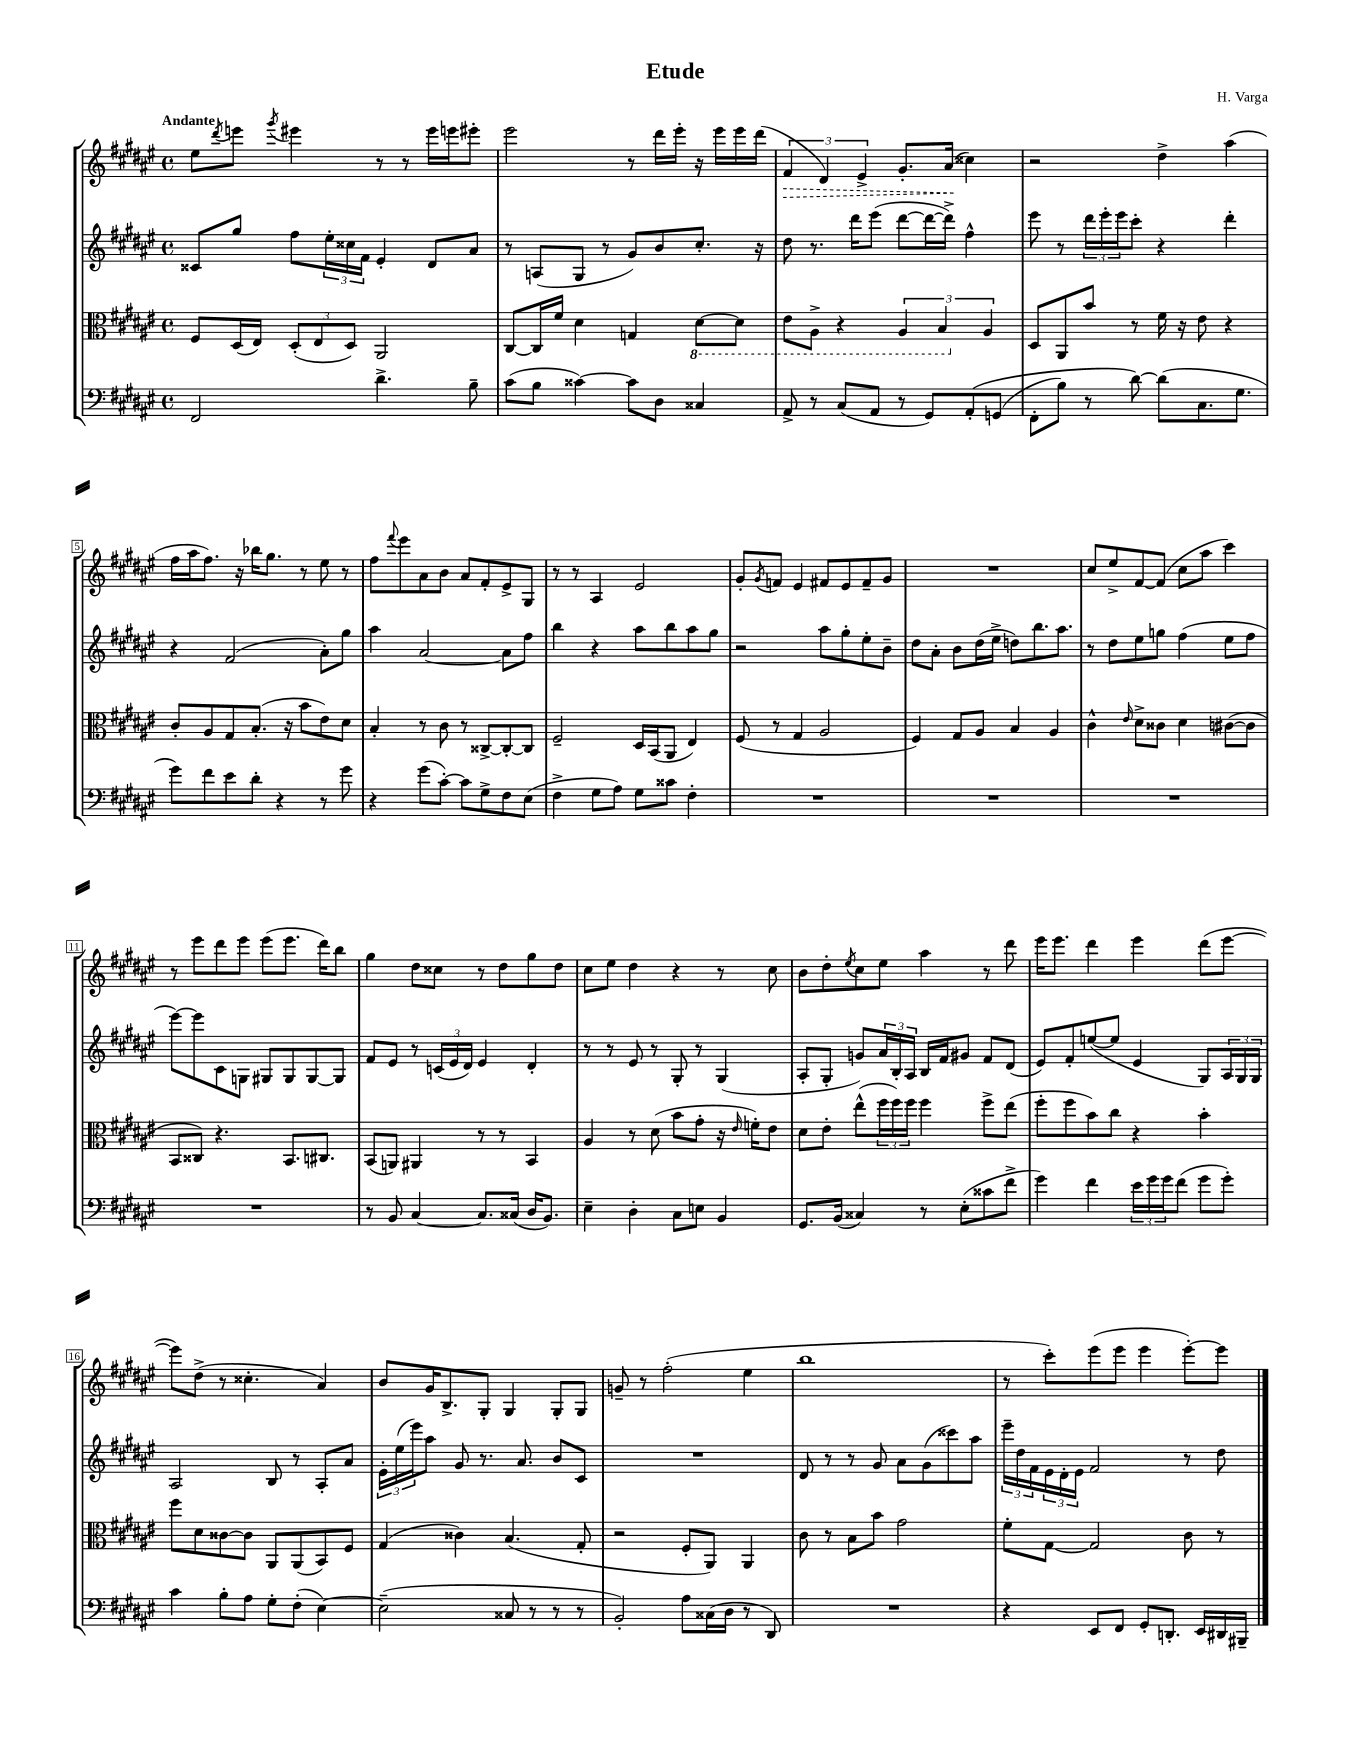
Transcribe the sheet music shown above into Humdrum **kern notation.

**kern	**kern	**kern	**kern
*staff4	*staff3	*staff2	*staff1
*clefF4	*clefC3	*clefG2	*clefG2
*k[f#c#g#d#a#e#]	*k[f#c#g#d#a#e#]	*k[f#c#g#d#a#e#]	*k[f#c#g#d#a#e#]
*M4/4	*M4/4	*M4/4	*M4/4
*met(c)	*met(c)	*met(c)	*met(c)
2FF#/	8F#/L	8c##/L	8ee#\L
.	.	.	8qddd#/
.	(16D#/L	8gg#/J	8eee\J
.	16E#/JJ)	.	.
.	.	.	8qggg#/
.	(12D#'/L	8ff#\L	4eee#\
.	12E#/	.	.
.	.	24ee#'\L	.
.	12D#/J)	24cc##\	.
.	.	24f#\JJ	.
4.d#^\	2AA#/	4e#'/	8r
.	.	.	8r
.	.	8d#/L	16eee#\LL
.	.	.	16eee\J
8B~\	.	8a#/J	8eee#'\J
=	=	=	=
(8c#\L	[8C#/L	8r	2eee#\
8B\J	16C#/]L	(8A/L	.
.	16f#/JJ	.	.
[4c##\)	4d#\	8G#/J	.
.	.	8r	.
8c##\]L	4G/	8g#/L)	8r
8D#\J	.	8b/	16ddd#\LL
.	.	.	16eee#'\JJ
4C##/	[8D#\L	8.cc#'/J	16r
.	.	.	16eee#\LL
.	8D#\]J	.	16eee#\
.	.	16r	(16ddd#\JJ
=	=	=	=
8AA#^/	8E#\L	8dd#\	6f#/
8r	8AA#^\J	8.r	.
.	.	.	6d#/)
(8C#/L	4r	.	.
.	.	16ddd#\LK	.
.	.	.	6e#^/
8AA#/J	.	(8eee#\J	.
8r	6AA#/	[8ddd#\L	8.g#'/L
8GG#/L)	.	16ddd#\_L	.
.	6BB/	.	.
.	.	16ddd#^\]JJ)	(16a#/Jk
&(8AA#'/	.	4ff#^^\	4cc##\)
.	6A#/	.	.
(8GG/J	.	.	.
=	=	=	=
8FF#'\L	8D#/L	8eee#\	2r
8B\J)	8AA#/	8r	.
8r	8b/J	24ddd#\LL	.
.	.	24eee#'\	.
.	.	24eee#\J	.
[8d#\&)	8r	8ccc#'\J	.
(8d#\]L	16f#\	4r	4dd#^\
.	16r	.	.
8.C#\	8e#\	.	.
.	4r	4ddd#'\	(4aa#\
8.G#\J	.	.	.
=	=	=	=
8g#\L)	8c#'/L	4r	16ff#\LL
.	.	.	16aa#\J
8f#\	8A#/	.	8.ff#\J)
8e#\	8G#/	(2f#/	.
.	.	.	16r
8d#'\J	(8.B'/J	.	16bb-\LK
.	.	.	8.gg#\J
4r	.	.	.
.	16r	.	.
.	8b\L	.	8r
8r	8e#\)	8a#'\L)	8ee#\
8g#\	8d#\J	8gg#\J	8r
=	=	=	=
4r	4B'/	4aa#\	8ff#\L
.	.	.	8qqfff#/
.	.	.	8eee#\
(8g#\L	8r	[2a#/	8a#\
[8c#'\J)	8c#\	.	8b\J
8c#\]L	8r	.	8a#/L
8G#^\	[8C##^/L	.	8f#'/
8F#\	8C##'/_	8a#\]L	8e#^/
(8E#\J	8C##/]J	8ff#\J	8G#/J
=	=	=	=
4F#^\	2F#~/	4bb\	8r
.	.	.	8r
8G#\L	.	4r	4A#/
8A#\J)	.	.	.
8G#\L	16D#/LL	8aa#\L	2e#/
.	(16BB/J	.	.
8c##\J	8AA#/J	8bb\	.
4F#'\	4E#/)	8aa#\	.
.	.	8gg#\J	.
=	=	=	=
1r	(8F#/	2r	8g#'/L
.	.	.	8qg#/
.	8r	.	8f/J
.	4G#/	.	4e#/
.	2A#/	8aa#\L	8f#/L
.	.	8gg#'\	8e#/
.	.	8ee#'\	8f#~/
.	.	8b~\J	8g#/J
=	=	=	=
1r	4F#/)	8dd#\L	1r
.	.	8a#'\J	.
.	8G#/L	8b\L	.
.	8A#/J	(16dd#\L	.
.	.	16ee#^\JJ	.
.	4B/	8dd\L)	.
.	.	8.bb\	.
.	4A#/	.	.
.	.	8.aa#\J	.
=	=	=	=
1r	4c#^^\	8r	8cc#/L
.	.	8dd#\L	8ee#^/
.	16qqe#/	.	.
.	8d#^\L	8ee#\	[8f#/
.	8c##\J	8gg\J	(8f#/]J
.	4d#\	(4ff#\	8cc#\L
.	.	.	8aa#\J
.	([8c#\L	8ee#\L	4ccc#\)
.	8c#\]J	8ff#\J	.
=	=	=	=
1r	8BB/L	[8eee#\L)	8r
.	8C##/J)	8eee#\]	8eee#\L
.	4.r	8c#\	8ddd#\
.	.	8G\J	8eee#\J
.	.	8G#/L	(8eee#\L
.	8.BB/L	8G#/	8.eee#\J
.	.	[8G#/	.
.	8.C#/J	.	16ddd#\LK)
.	.	8G#/]J	8bb\J
=	=	=	=
8r	(8BB/L	8f#/L	4gg#\
8BB/	8AA/J)	8e#/J	.
[4C#/	4AA#/	8r	8dd#\L
.	.	(24c/LL	8cc##\J
.	.	24e#/	.
.	.	24d#/JJ)	.
8.C#/]L	8r	4e#/	8r
.	8r	.	8dd#\L
(16C##/Jk	.	.	.
16D#/LK	4BB/	4d#'/	8gg#\
8.BB/J)	.	.	.
.	.	.	8dd#\J
=	=	=	=
4E#~\	4A#/	8r	8cc#\L
.	.	8r	8ee#\J
4D#'\	8r	8e#/	4dd#\
.	(8d#\	8r	.
8C#\L	8b\L	8G#'/	4r
8E\J	8g#'\J	8r	.
4BB/	16r	(4G#/	8r
.	16qqe#/	.	.
.	16f'\LK)	.	.
.	8e#\J	.	8cc#\
=	=	=	=
8.GG#/L	8d#\L	8A#'/L	8b\L
.	8e#'\J	8G#'/J	8dd#'\
(16BB/Jk	.	.	.
.	.	.	8qee#/
4C##/)	(8ee#^^\L	8g/L)	8cc#\
.	24ff#\L	24a#/L	8ee#\J
.	24ff#\)	24B'/	.
.	24ff#\JJ	24A#/JJ	.
8r	4ff#\	16B/LL	4aa#\
.	.	16f#/J	.
(8E#'\L	.	8g#/J	.
8c##\	8ff#^\L	8f#/L	8r
8f#^\J	(8ee#\J	(8d#/J	8ddd#\
=	=	=	=
4g#\)	8ff#'\L	8e#/L)	16eee#\LK
.	.	.	8.eee#\J
.	8ff#\	8f#'/	.
4f#\	8b\)	([8ee/	4ddd#\
.	8cc#\J	8ee/]J	.
24e#\LL	4r	4e#/	4eee#\
24g#\	.	.	.
24g#\J	.	.	.
(8f#\J	.	.	.
8g#\L	4b'\	8G#/L)	(8ddd#\L
8g#'\J)	.	24A#/L	[8eee#\J
.	.	24G#/	.
.	.	24G#/JJ	.
=	=	=	=
4c#\	8ff#\L	2A#/	8eee#\]L)
.	8d#\	.	(8dd#^\J
8B'\L	[8c##\	.	8r
8A#\J	8c##\]J	.	4.cc##'\
8G#'\L	8AA#/L	8B/	.
(8F#'\J	(8AA#/	8r	.
[4E#\)	8BB/)	8A#'/L	4a#/)
.	8F#/J	8a#/J	.
=	=	=	=
(2E#~\]	(4G#/	24e#'\LL	8b/L
.	.	(24ee#\	.
.	.	24eee#\J)	.
.	.	8aa#\J	16g#/K
.	.	.	8.B^/
.	4c##\)	8g#/	.
.	.	8.r	8G#'/J
8C##/	(4.B/	.	4G#/
.	.	8.a#/	.
8r	.	.	.
8r	.	8b/L	8G#'/L
8r	8G#'/	8c#/J	8G#/J
=	=	=	=
2BB'/)	2r	1r	8g~/
.	.	.	8r
.	.	.	(2ff#'\
8A#\L	8F#'/L	.	.
(16C##\L	8AA#/J)	.	.
16D#\JJ	.	.	.
8r	4AA#/	.	4ee#\
8DD#/)	.	.	.
=	=	=	=
1r	8c#\	8d#/	1bb
.	8r	8r	.
.	8B\L	8r	.
.	8b\J	8g#/	.
.	2g#\	8a#\L	.
.	.	(8g#\	.
.	.	8ccc##\)	.
.	.	8aa#\J	.
=	=	=	=
4r	8f#'\L	24eee#~\LL	8r
.	.	24dd#\	.
.	.	24f#\	.
.	[8G#\J	24e#\	8ccc#'\L)
.	.	24d#'\	.
.	.	24e#\JJ	.
8EE#/L	2G#/]	2f#/	(8eee#\
8FF#/J	.	.	8eee#\J
8GG#'/L	.	.	4eee#\
8.DD'/J	.	.	.
.	8c#\	8r	[8eee#'\L)
16EE#/LL	.	.	.
16DD#/	8r	8dd#\	8eee#\]J
16BBB#~/JJ	.	.	.
==	==	==	==
*-	*-	*-	*-
